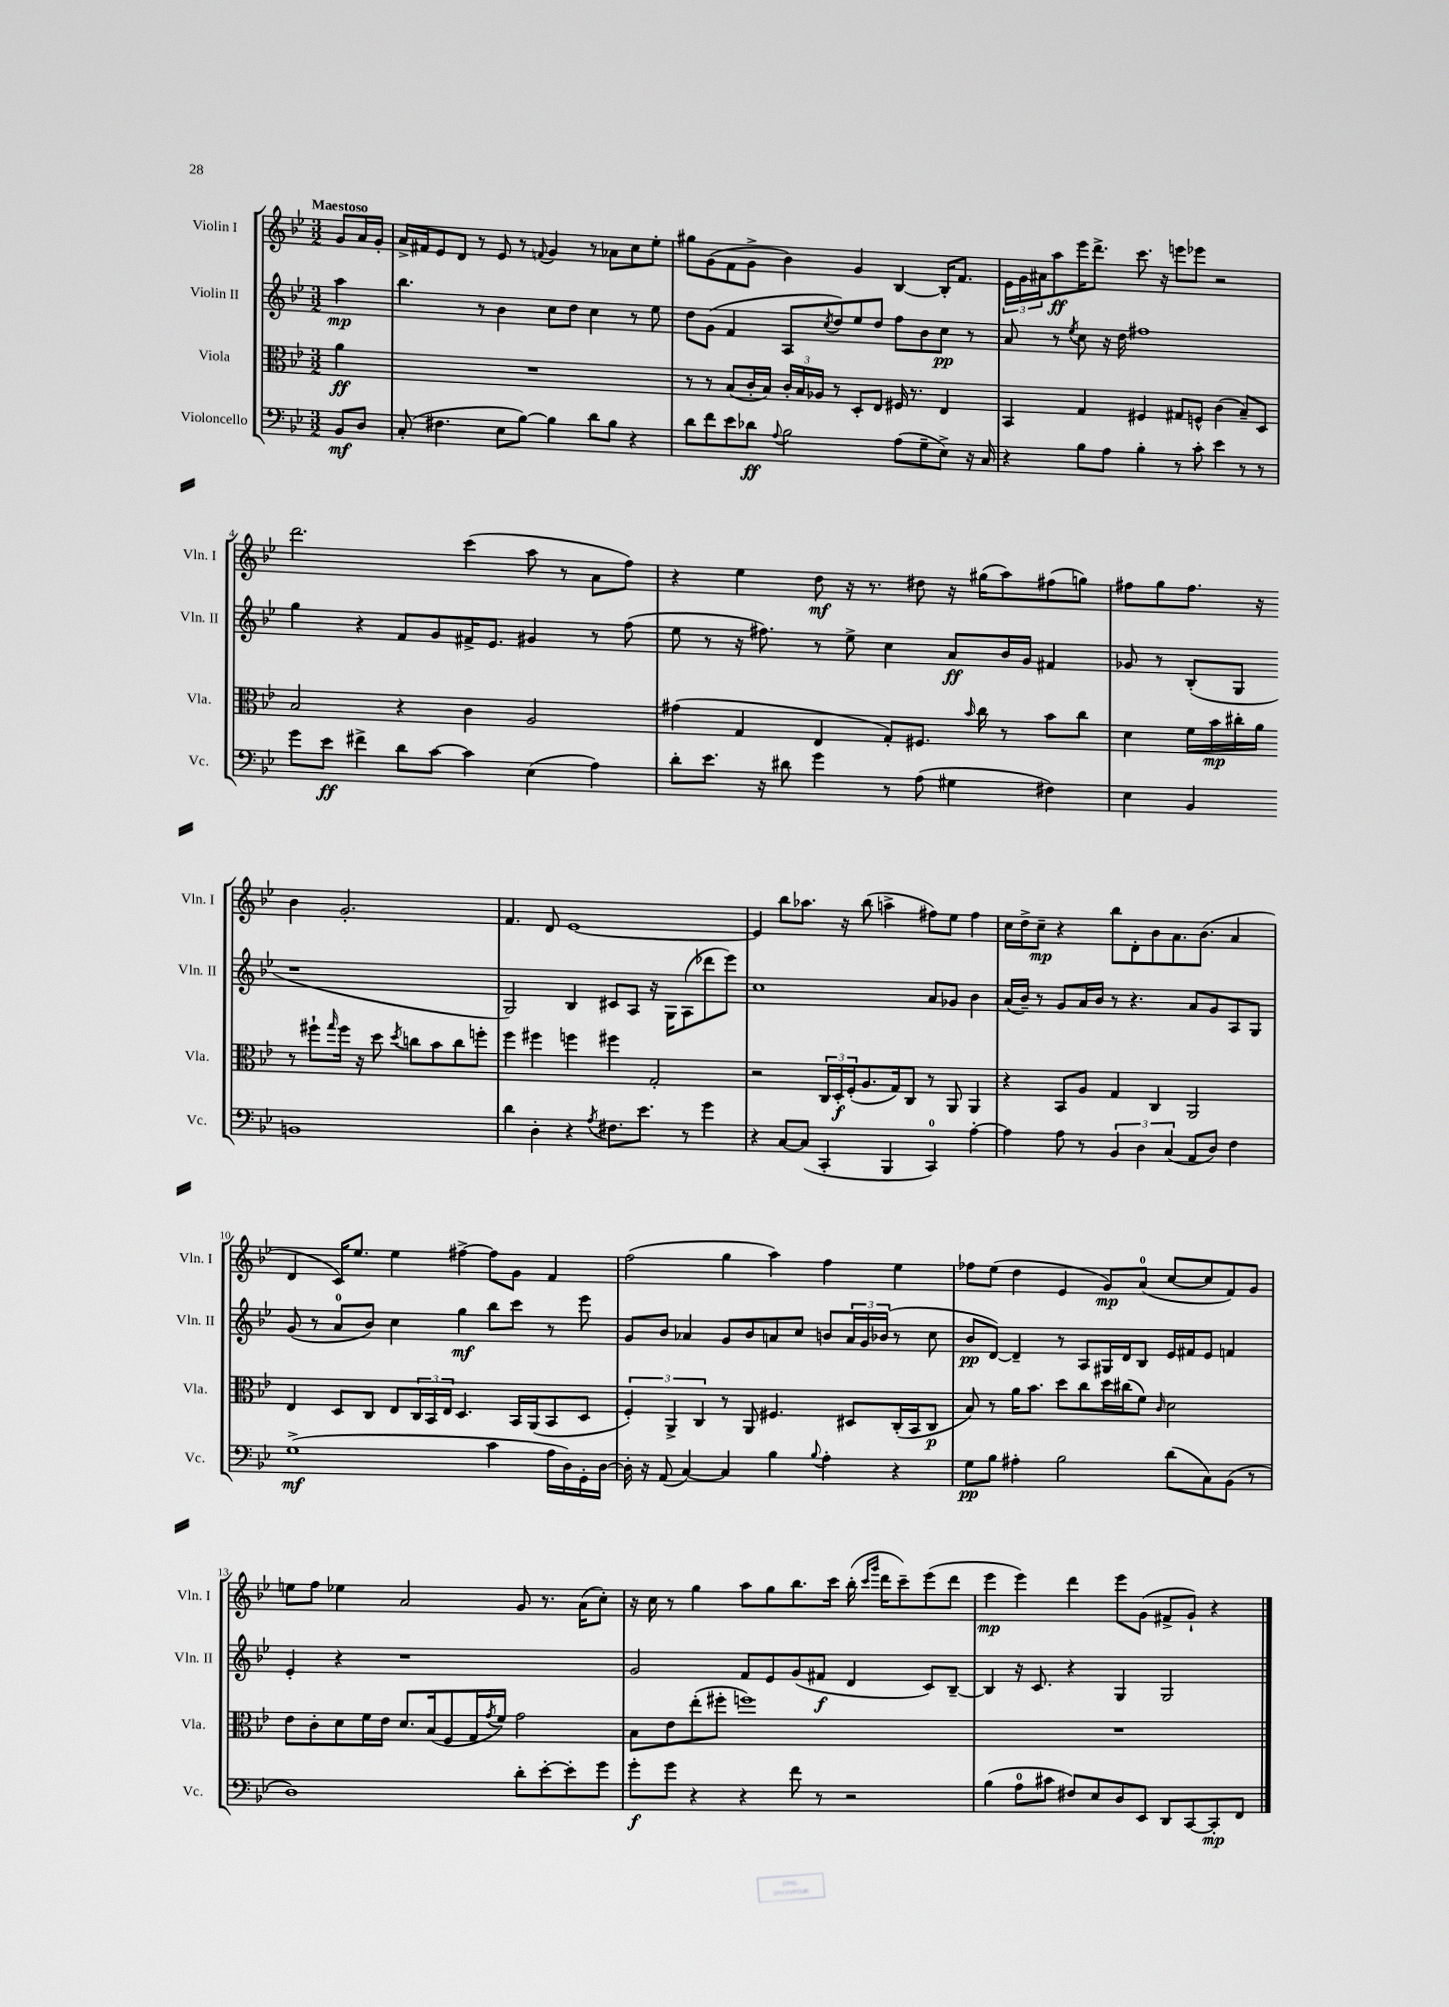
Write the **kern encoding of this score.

**kern	**dynam	**kern	**dynam	**kern	**dynam	**kern	**dynam
*part4	*part4	*part3	*part3	*part2	*part2	*part1	*part1
*staff4	*staff4	*staff3	*staff3	*staff2	*staff2	*staff1	*staff1
*I"Violoncello	*	*I"Viola	*	*I"Violin II	*	*I"Violin I	*
*I'Vc.	*	*I'Vla.	*	*I'Vln. II	*	*I'Vln. I	*
*clefF4	*	*clefC3	*	*clefG2	*	*clefG2	*
*k[b-e-]	*	*k[b-e-]	*	*k[b-e-]	*	*k[b-e-]	*
*M3/2	*	*M3/2	*	*M3/2	*	*M3/2	*
=	=	=	=	=	=	=	=
!	!	!	!	!	!	!LO:TX:a:B:t=Maestoso	!
8BB-/L	mf	4a\	ff	4aa\	mp	8g/L	.
8D/J	.	.	.	.	.	16a/L	.
.	.	.	.	.	.	16g'/JJ	.
=1	=1	=1	=1	=1	=1	=1	=1
(8C'/	.	1.r	.	4.bb-\	.	16a^/LL	.
.	.	.	.	.	.	16f#X/J	.
4.F#X\	.	.	.	.	.	8e-/	.
.	.	.	.	.	.	8d/J	.
.	.	.	.	8r	.	8r	.
8E-\L	.	.	.	4b-\	.	8e-/	.
[8B-\J)	.	.	.	.	.	8r	.
.	.	.	.	.	.	8qqfn/	.
4B-\]	.	.	.	8cc\L	.	4g/	.
.	.	.	.	8dd\J	.	.	.
8d\L	.	.	.	4cc\	.	8r	.
8B-\J	.	.	.	.	.	8a-X\L	.
4r	.	.	.	8r	.	8cc\	.
.	.	.	.	8ee-\	.	8ee-'\J	.
=2	=2	=2	=2	=2	=2	=2	=2
8d\L	.	8r	.	8dd\L	.	8gg#X\L	.
8f\	.	8r	.	(8g\J	.	(8g\	.
8e-\	.	(8B-/L	.	4f/	.	8f\	.
8d-X\J	ff	16c'/L	.	.	.	8g^\J	.
.	.	16B-/JJ)	.	.	.	.	.
8qqA/	.	.	.	.	.	.	.
2B-\	.	24c'/LL	.	8A/L	.	4b-\)	.
.	.	24B-/	.	.	.	.	.
.	.	24A-X/JJ	.	.	.	.	.
.	.	.	.	8qcc/	.	.	.
.	.	8r	.	8dd/)	.	.	.
.	.	8D'/L	.	8ee-/	.	4g/	.
.	.	8E-/J	.	8dd/J	.	.	.
(8A\L	.	16F#X/	.	8ff\L	.	[4B-/	.
.	.	8.r	.	.	.	.	.
8G~\	.	.	.	8b-\	.	.	.
8E-^\J)	.	4E-/	.	8cc\J	pp	16B-'/KL]	.
.	.	.	.	.	.	8.f/J	.
16r	.	.	.	8r	.	.	.
16C/	.	.	.	.	.	.	.
=3	=3	=3	=3	=3	=3	=3	=3
4r	.	4BB-/	.	8a/	.	24e-\LL	.
.	.	.	.	.	.	24g\	.
.	.	.	.	.	.	24a#X\J	.
.	.	.	.	8r	.	8aa\	ff
.	.	.	.	8qee-/	.	.	.
8B-\L	.	4G/	.	8cc\	.	16eee-\K	.
.	.	.	.	.	.	8.ddd^\J	.
8A\J	.	.	.	16r	.	.	.
.	.	.	.	16dd\	.	.	.
4B-'\	.	4F#X/	.	1ff#X	.	8.ccc\	.
.	.	.	.	.	.	16r	.
8r	.	8G#X/L	.	.	.	8eeen\L	.
8c'\	.	8Fn^^/J	.	.	.	8eee-X\J	.
4e-\	.	(4c\	.	.	.	2r	.
8r	.	8B-~/L)	.	.	.	.	.
8r	.	8D/J	.	.	.	.	.
!!LO:LB:g=z
=4	=4	=4	=4	=4	=4	=4	=4
8g\L	.	2B-/	.	4gg\	.	2.ddd\	.
8e-\J	ff	.	.	.	.	.	.
4f#X^\	.	.	.	4r	.	.	.
8d\L	.	4r	.	8f/L	.	.	.
[8c\J	.	.	.	8g/	.	.	.
4c\]	.	4c\	.	16f#X^/K	.	(4ccc\	.
.	.	.	.	8.e-/J	.	.	.
(4E-\	.	2A/	.	4g#X/	.	8aa\	.
.	.	.	.	.	.	8r	.
4A\)	.	.	.	8r	.	8a\L	.
.	.	.	.	(8ff\	.	8ff\J)	.
=5	=5	=5	=5	=5	=5	=5	=5
8d'\L	.	(4g#X\	.	8ee-\	.	4r	.
8.e-\J	.	.	.	8r	.	.	.
.	.	4G/	.	16r	.	4ee-\	.
16r	.	.	.	8.ff#X\)	.	.	.
8d#X\	.	.	.	.	.	.	.
4g\	.	4E-/	.	8r	.	8dd\	mf
.	.	.	.	8ee-^\	.	16r	.
.	.	.	.	.	.	8.r	.
8r	.	8G'/L)	.	4cc\	.	.	.
(8A\	.	8.F#X/J	.	.	.	8dd#X\	.
4G#X\	.	.	.	8a/L	ff	16r	.
.	.	16qqb-/	.	.	.	.	.
.	.	16cc\	.	.	.	(16gg#X\KL	.
.	.	8r	.	16b-/L	.	8aa\)	.
.	.	.	.	16g/JJ	.	.	.
4F#X\)	.	8b-\L	.	4f#X/	.	(8ff#X\	.
.	.	8cc\J	.	.	.	8ggn\J)	.
=6	=6	=6	=6	=6	=6	=6	=6
4E-\	.	4d\	.	8g-X/	.	8ff#X\L	.
.	.	.	.	8r	.	8gg\	.
4BB-/	.	16f\LL	.	(8B-'/L	.	8.ff#\J	.
.	.	16b-\	mp	.	.	.	.
.	.	16cc#X'\	.	8G/J	.	.	.
.	.	16a\JJ	.	.	.	16r	.
1BBn	.	8r	.	1r	.	4b-\	.
.	.	8ff#X`\L	.	.	.	.	.
.	.	16qqgg/	.	.	.	.	.
.	.	16ff#\Jk	.	.	.	2.g'/	.
.	.	16r	.	.	.	.	.
.	.	8dd\	.	.	.	.	.
.	.	8qdd/	.	.	.	.	.
.	.	8ccn\L	.	.	.	.	.
.	.	8b-\	.	.	.	.	.
.	.	8cc\	.	.	.	.	.
.	.	8ffn'\J	.	.	.	.	.
!!LO:LB:g=z
=7	=7	=7	=7	=7	=7	=7	=7
4d\	.	4ff\	.	2G/)	.	4.f/	.
4D'\	.	4ff#X\	.	.	.	.	.
.	.	.	.	.	.	8d/	.
4r	.	4ffn\	.	4B-/	.	[1e-	.
8qA/	.	.	.	.	.	.	.
8.F#X\L	.	4ff#X\	.	8c#X/L	.	.	.
.	.	.	.	8A/J	.	.	.
8.e-\J	.	.	.	.	.	.	.
.	.	2G'/	.	16r	.	.	.
.	.	.	.	16G\KL	.	.	.
8r	.	.	.	(8A\	.	.	.
4g\	.	.	.	8ddd-X\	.	.	.
.	.	.	.	8eee-\J)	.	.	.
=8	=8	=8	=8	=8	=8	=8	=8
4r	.	2r	.	1cc	.	4e-/]	.
[8C/L	.	.	.	.	.	8bb-\L	.
(8C/J]	.	.	.	.	.	8.aa-X\J	.
4CC'/	.	24C/LL	.	.	.	.	.
.	.	24D'/	f	.	.	.	.
.	.	.	.	.	.	16r	.
.	.	(24F'/J	.	.	.	.	.
.	.	8.A/	.	.	.	(8bb-\	.
4BBB-/	.	.	.	.	.	4aan^\	.
.	.	16G/k)	.	.	.	.	.
.	.	8C/J	.	.	.	.	.
4CC/)	.	8r	.	8a/L	.	8ff#X\L)	.
.	.	8AA/	.	8g-X/J	.	8ee-\J	.
[4A'\	.	4AA/	.	4b-\	.	4ff#\	.
=9	=9	=9	=9	=9	=9	=9	=9
4A\]	.	4r	.	(16a/LL	.	16cc\LL	.
.	.	.	.	16b-~/JJ)	.	16dd^\J	.
.	.	.	.	8r	.	8cc~\J	mp
8A\	.	8BB-/L	.	8g/L	.	4r	.
8r	.	8A/J	.	16a/L	.	.	.
.	.	.	.	16b-/JJ	.	.	.
6BB-/	.	4G/	.	8r	.	8bb-\L	.
.	.	.	.	4.r	.	8d'\	.
6D\	.	.	.	.	.	.	.
.	.	4C/	.	.	.	8b-\	.
(6C/	.	.	.	.	.	.	.
.	.	.	.	.	.	8.a\	.
8AA/L	.	2AA/	.	8a/L	.	.	.
.	.	.	.	.	.	(8.b-\J	.
8D/J)	.	.	.	8g/	.	.	.
4F\	.	.	.	8A/	.	4a/	.
.	.	.	.	8G/J	.	.	.
!!LO:LB:g=z
=10	=10	=10	=10	=10	=10	=10	=10
(1G^	mf	4E-/	.	(8g/	.	4d/	.
.	.	.	.	8r	.	.	.
.	.	8D/L	.	8a/L	.	16c/KL)	.
.	.	.	.	.	.	8.ee-/J	.
.	.	8C/J	.	8b-/J)	.	.	.
.	.	8E-/L	.	4cc\	.	4ee-\	.
.	.	24C/L	.	.	.	.	.
.	.	24BB-/	.	.	.	.	.
.	.	24E-/JJ	.	.	.	.	.
.	.	4.D/	.	4gg\	mf	[4ff#X^\	.
4c\	.	.	.	8bb-\L	.	8ff#\L]	.
.	.	16BB-/LL	.	8ccc\J	.	8g\J	.
.	.	(16AA/J	.	.	.	.	.
16A\LL	.	8BB-/	.	8r	.	4f/	.
16D\)	.	.	.	.	.	.	.
16GG'\	.	8D/J	.	8eee-\	.	.	.
[16D\JJ	.	.	.	.	.	.	.
=11	=11	=11	=11	=11	=11	=11	=11
16D'\]	.	6F'/)	.	8g/L	.	(2ff\	.
16r	.	.	.	.	.	.	.
(8AA/	.	.	.	8b-/J	.	.	.
.	.	6AA^/	.	.	.	.	.
[4C/)	.	.	.	4a-X/	.	.	.
.	.	6C/	.	.	.	.	.
4C/]	.	8r	.	8g/L	.	4gg\	.
.	.	8AA/	.	8b-/	.	.	.
4B-\	.	4.F#X/	.	8an/	.	4aa\)	.
.	.	.	.	8cc/J	.	.	.
8qqB-/	.	.	.	.	.	.	.
4A'\	.	.	.	8bn/L	.	4ff\	.
.	.	8D#X/L	.	24a/L	.	.	.
.	.	.	.	24g/	.	.	.
.	.	.	.	(24b-X/JJ	.	.	.
4r	.	(16C'/L	.	8r	.	4ee-\	.
.	.	16BB-/J	.	.	.	.	.
.	.	8C/J	p	8cc\	.	.	.
=12	=12	=12	=12	=12	=12	=12	=12
8G\L	pp	8B-/)	.	8b-/L	pp	8ff-X\L	.
8B-\J	.	8r	.	[8d/J)	.	(8ee-\J	.
4A#X'\	.	16a\KL	.	4d~/]	.	4dd\	.
.	.	8.b-\J	.	.	.	.	.
2B-\	.	8dd\L	.	8r	.	4e-/	.
.	.	8cc\	.	8A/L	.	.	.
.	.	16dd\L	.	16G#X/L	.	8g/L)	mp
.	.	(16cc#X\J	.	16d/J	.	.	.
.	.	8f\J)	.	8B-/J	.	(8a/J	.
.	.	16qqc/	.	.	.	.	.
(8d\L	.	2d\	.	16e-/LL	.	[8cc/L	.
.	.	.	.	16f#X/J	.	.	.
8C\)	.	.	.	8e-/J	.	8cc/]	.
(8BB-\J	.	.	.	4fn/	.	8f/)	.
8r	.	.	.	.	.	8g/J	.
!!LO:LB:g=z
=13	=13	=13	=13	=13	=13	=13	=13
1D)	.	8e-\L	.	4e-'/	.	8een\L	.
.	.	8c'\	.	.	.	8ff\J	.
.	.	8d\	.	4r	.	4ee-X\	.
.	.	16f\L	.	.	.	.	.
.	.	16e-\JJ	.	.	.	.	.
.	.	8.d/L	.	1r	.	2a/	.
.	.	(16B-/k	.	.	.	.	.
.	.	8F/	.	.	.	.	.
.	.	16G/L	.	.	.	.	.
.	.	8qg/	.	.	.	.	.
.	.	16f/JJ)	.	.	.	.	.
8d'\L	.	2g\	.	.	.	8g/	.
[8e-'\	.	.	.	.	.	8.r	.
8e-'\]	.	.	.	.	.	.	.
.	.	.	.	.	.	(16a\KL	.
8g\J	.	.	.	.	.	8cc'\J)	.
=14	=14	=14	=14	=14	=14	=14	=14
8g'\L	f	8B-\L	.	2g/	.	16r	.
.	.	.	.	.	.	16cc\	.
8g\J	.	8e-\	.	.	.	8r	.
4r	.	(8ee-'\	.	.	.	4gg\	.
.	.	8ff#X'\J	.	.	.	.	.
4r	.	1ffn)	.	8f/L	.	8aa\L	.
.	.	.	.	8e-/	.	8gg\	.
8f\	.	.	.	(8g/	.	8.bb-\	.
8r	.	.	.	8f#X/J	f	.	.
.	.	.	.	.	.	16ccc\Jk	.
2r	.	.	.	4d/	.	(16bb-'\	.
.	.	.	.	.	.	16qqccc/LL	.
.	.	.	.	.	.	16qqggg/JJ	.
.	.	.	.	.	.	16ddd\KL	.
.	.	.	.	.	.	8ccc~\)	.
.	.	.	.	8c/L)	.	(8eee-\	.
.	.	.	.	[8B-~/J	.	8ddd\J	.
=15	=15	=15	=15	=15	=15	=15	=15
(4B-\	.	1.r	.	4B-/]	.	4eee-\	mp
8A\L	.	.	.	16r	.	4eee-\)	.
.	.	.	.	8.c/	.	.	.
8c#X\J	.	.	.	.	.	.	.
8F#X/L)	.	.	.	4r	.	4ddd\	.
8E-/	.	.	.	.	.	.	.
8D/	.	.	.	4G/	.	8eee-\L	.
8EE-/J	.	.	.	.	.	(8g\J	.
8DD/L	.	.	.	2G/	.	8f#X^/L	.
[8CC/	.	.	.	.	.	8g`/J)	.
8CC'/]	mp	.	.	.	.	4r	.
8FF/J	.	.	.	.	.	.	.
==	==	==	==	==	==	==	==
*-	*-	*-	*-	*-	*-	*-	*-
